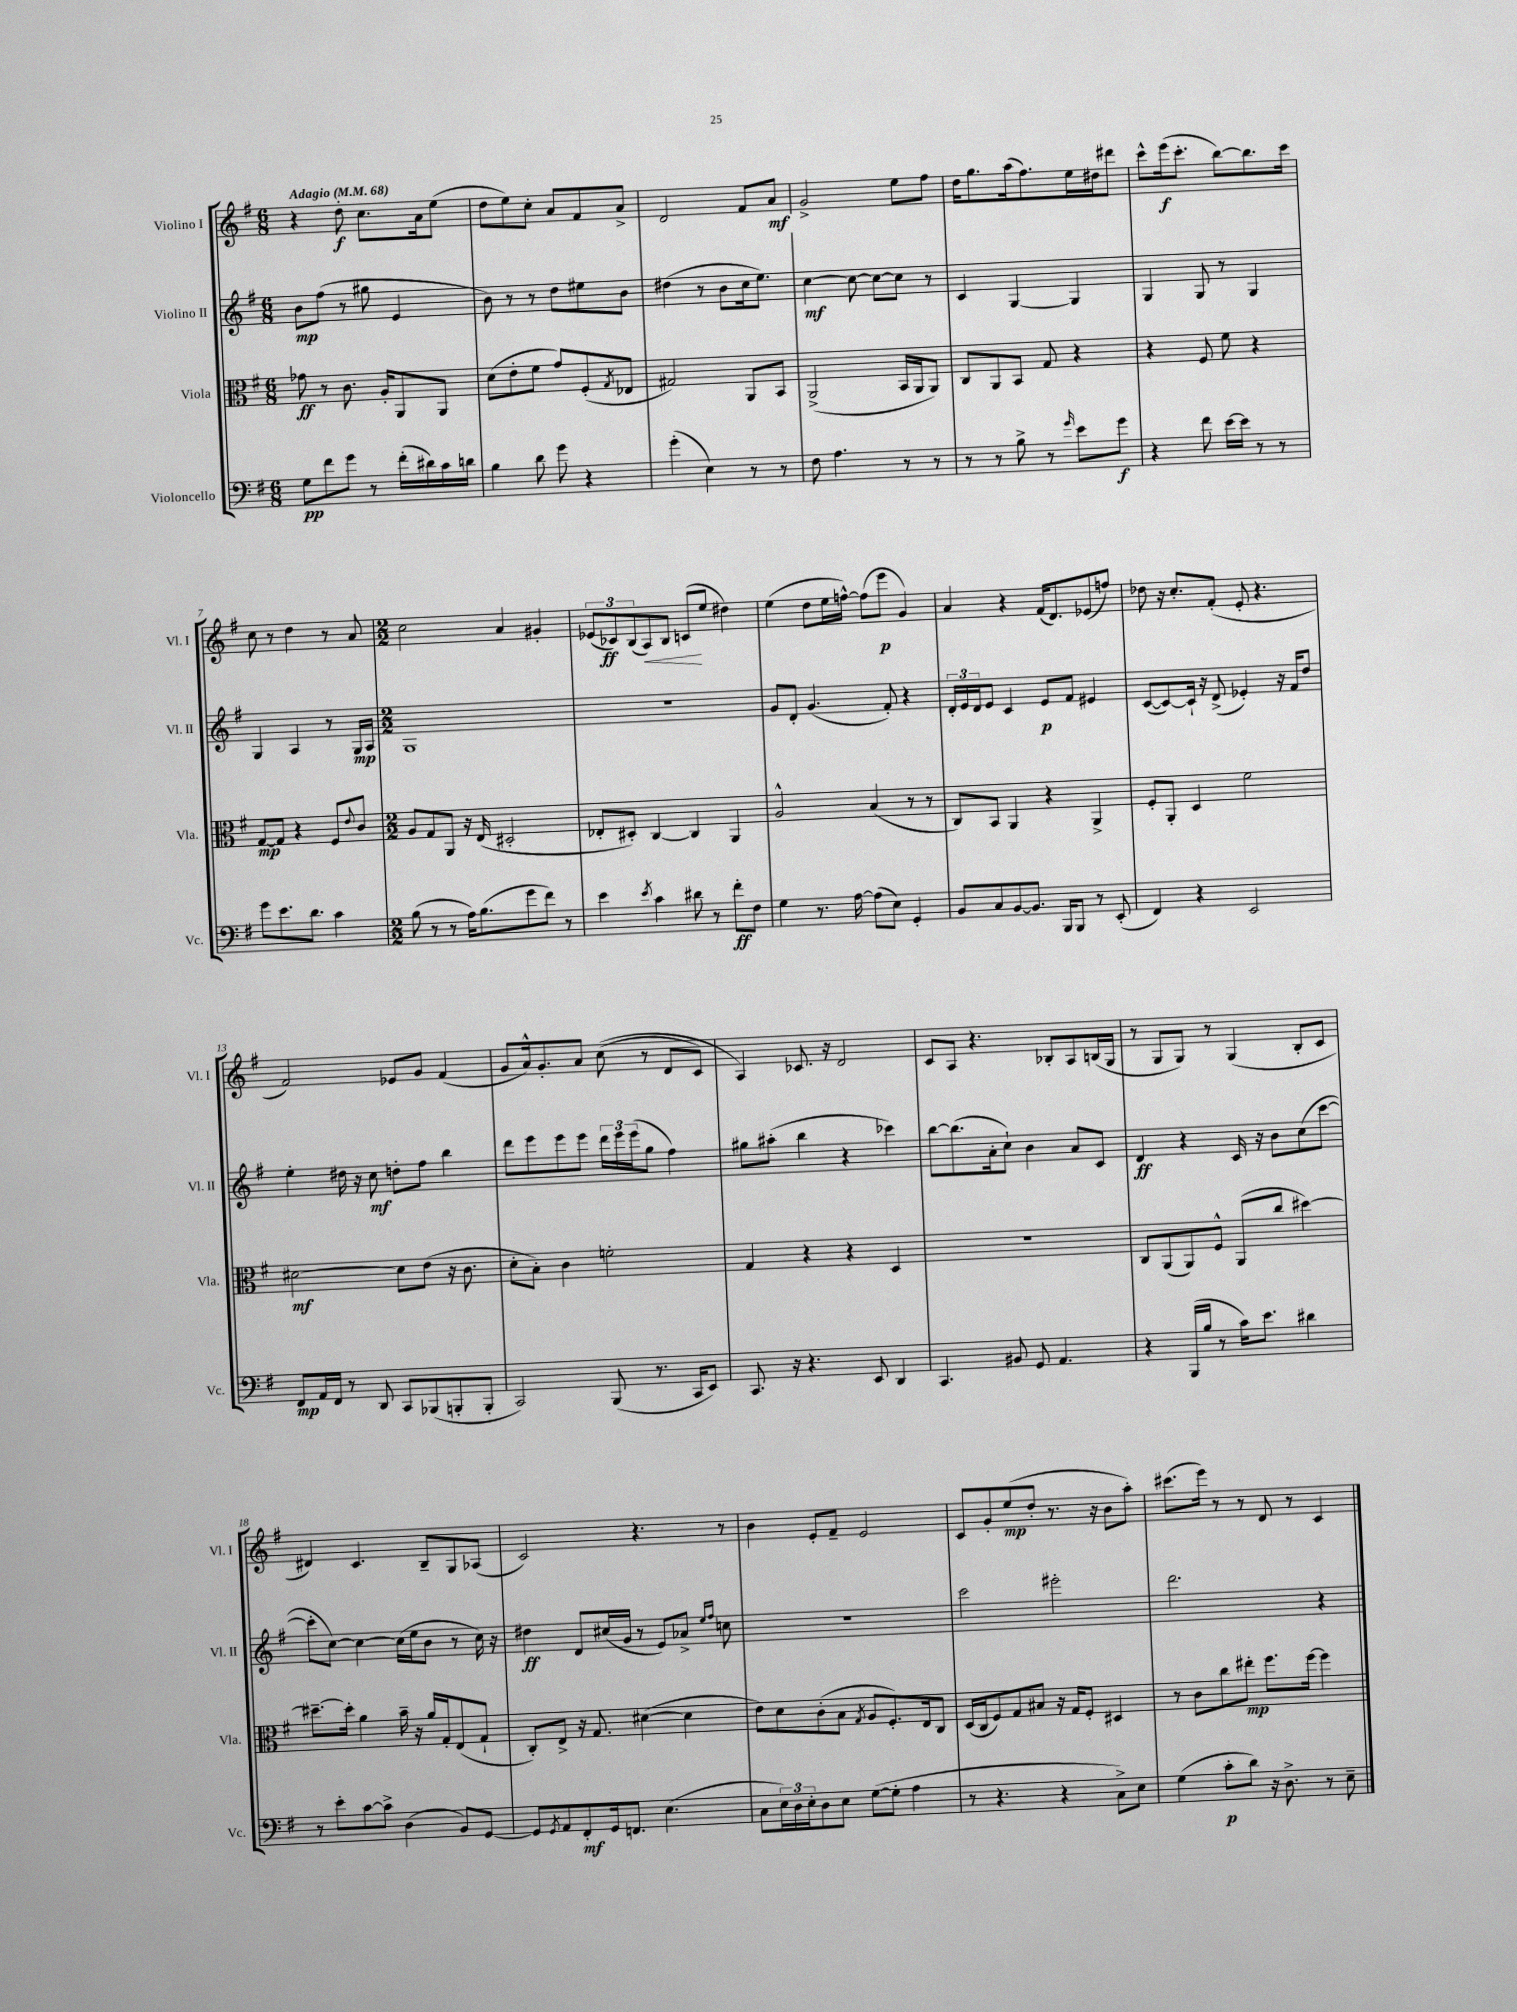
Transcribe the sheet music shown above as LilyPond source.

<<
\new StaffGroup <<
\new Staff = "s0" \with { instrumentName = "Violino I" shortInstrumentName = "Vl. I" } {
    \clef treble \key g \major \numericTimeSignature \time 6/8 \tempo "Adagio" 4 = 68
    r4 d''8-.\f c''8. a'16 e''8( |
    d''8 e''8) c''8-. a'8 fis'8 a'8-> |
    d'2 fis'8 a'8\mf |
    g'2-> e''8 fis''8 |
    d''16 g''8. a''16( fis''8.) e''16 dis''16 dis'''8 |
    c'''8-^ e'''16\f( c'''8.-. b''8~) b''8. c'''16 |
    c''8 r8 d''4 r8 a'8 |
    \numericTimeSignature \time 2/2 c''2 a'4 gis'4-. |
    \tuplet 3/2 { ees'8( ces'8\ff) b8( } a8\<) b8 c'8\!( e''8 dis''4) |
    e''4( d''8 e''16 f''16~-^) f''8( e'''8\p g'4) |
    a'4 r4 fis'16( d'8.) ees'8( f''8) |
    des''8 r16 c''8.-. fis'8-.( e'8-. r4. |
    fis'2) ees'8 g'8 fis'4( |
    g'8 a'16-^) g'8.-. a'8 c''8(\( r8 d'8 c'8) |
    a4\) ces'8. r16 d'2 |
    c'8 a8 r4. bes8-. a8 b16( g16 |
    r8 g8 g8) r8 g4( b8-. c'8 |
    dis'4) c'4. b8-- g8 aes8( |
    c'2) r4. r8 |
    b'4 e'8-. fis'8-- e'2 |
    c'8 g'8-. e''8\mp( d''8-. r8. r16 b'8 a''8-.) |
    cis'''8.( e'''16) r8 r8 d'8 r8 c'4 \bar "|." |
}
\new Staff = "s1" \with { instrumentName = "Violino II" shortInstrumentName = "Vl. II" } {
    \clef treble \key g \major \numericTimeSignature \time 6/8
    b'8\mp fis''8( r8 gis''8 e'4 |
    b'8) r8 r8 d''8 eis''8 b'8 |
    dis''4( r8 b'8 c''16 e''8.) |
    c''4~\mf c''8~ c''8~ c''8 r8 |
    c'4 g4~ g4 |
    g4 g8 r8 g4 |
    g4 a4 r8 g16\mp a16 |
    \numericTimeSignature \time 2/2 g1 |
    r1 |
    g'8 d'8-. g'4.( fis'8-.) r4 |
    \tuplet 3/2 { d'16-. e'16 d'16 } e'8 c'4 e'8\p fis'8 eis'4 |
    c'8~( c'8~) c'16-! r16 d'8->( ees'4-.) r16 fis'16 d''8 |
    e''4-. dis''16 r16 c''8\mf d''8-. fis''8 b''4 |
    d'''8 e'''8 e'''8 e'''8 \tuplet 3/2 { d'''16 e'''16 e'''16( } g''8 fis''4) |
    gis''8 ais''8-.( b''4 r4 ces'''4) |
    b''8~ b''8.( a'16-. c''8-!) b'4 a'8 c'8 |
    d'4\ff r4 c'16 r16 b'8 c''8( c'''8~ |
    c'''8-. c''8~) c''4~ c''16( e''16 b'8 r8 c''16) r16 |
    dis''4\ff d'8 cis''16( g'16 r8 e'8) aes'8-> \grace { e''16 fis''16 } c''8 |
    R1 |
    c'''2 eis'''2-. |
    d'''2. r4 \bar "|." |
}
\new Staff = "s2" \with { instrumentName = "Viola" shortInstrumentName = "Vla." } {
    \clef alto \key g \major \numericTimeSignature \time 6/8
    ges'8\ff r8 c'8. a16-. a,8 a,8 |
    d'8( e'8-. fis'8 g'8) fis8-.( \acciaccatura { g8 } ees8 |
    gis2) a,8 b,8 |
    a,2->( b,16 a,16 a,8) |
    c8 a,8 b,8 g8 r4 |
    r4 fis8 fis'8 r4 |
    g8~\mp g8 r4 fis8 \appoggiatura { e'8 } c'8 |
    \numericTimeSignature \time 2/2 a8 g8 a,8 r16 e16( dis2-. |
    ees8-. dis8-.) c4~ c4 a,4 |
    a2-^ b4( r8 r8 |
    c8) b,8 a,4 r4 a,4-> |
    fis8-. a,8-. d4 fis'2 |
    dis'2~\mf dis'8 e'8( r16 c'8. |
    d'8-. b8-.) c'4 f'2-. |
    g4 r4 r4 d4 |
    r1 |
    c8 a,8( a,8) fis8-^ a,8( c''8 dis''4~) |
    dis''8.~-- dis''16-. a'4 b'16-- r16 a'16 g16-. e8( g8-! |
    c8-.) e8-> r16 g8. dis'4~( dis'4 |
    e'8) d'8 c'8-.( b8 \acciaccatura { g8 } a8 fis8.-.) e16 c8 |
    d16( c16 fis8) g8 bis8 r16 g16 fis8-. dis4 |
    r8 c'8 c''8 eis''8-.\mp fis''8. fis''16~ fis''4 \bar "|." |
}
\new Staff = "s3" \with { instrumentName = "Violoncello" shortInstrumentName = "Vc." } {
    \clef bass \key g \major \numericTimeSignature \time 6/8
    g8\pp fis'8 g'8 r8 fis'16-.( dis'16) c'16 d'16 |
    b4 d'8 g'8 r4 |
    g'4-.( e4) r8 r8 |
    fis8 a4. r8 r8 |
    r8 r8 b8-> r8 \grace { g'16 } e'8 g'8\f |
    r4 fis'8 e'16~ e'16 r8 r8 |
    g'8 e'8. d'8. c'4 |
    \numericTimeSignature \time 2/2 b8( r8 r8 a16) b8.( g'8 fis'8) r8 |
    e'4 \acciaccatura { e'8 } c'4 dis'8 r8 fis'8-.\ff fis8 |
    g4 r8. a16~ a8( e8) g,4-. |
    b,8 c8 b,8~ b,8. b,,16 b,,8 r8 e,8-.( |
    fis,4) r4 e,2 |
    fis,8\mp a,16 fis,16 r8 d,8 c,8 bes,,8( b,,8-. b,,8-. |
    c,2) b,,8( r8. c,16 e,8) |
    c,8. r16 r4. e,8 d,4 |
    c,4. bis,8 g,8 a,4. |
    r4 b,,16( b16 r8 c'16) e'8. dis'4 |
    r8 e'8-. c'8~ c'8-> d4( b,8) g,8~ |
    g,8 \acciaccatura { g,8 } a,8 fis,8-.\mf g,16 f,8. e4.( |
    c8 \tuplet 3/2 { e16) d16 e16-. } d8 e8 g8~( g8-. a4 |
    r8 r4. r4 c8->) e8 |
    g4( c'8-.\p d'8) r16 d8.-> r8 e8-- \bar "|." |
}
>>
>>
